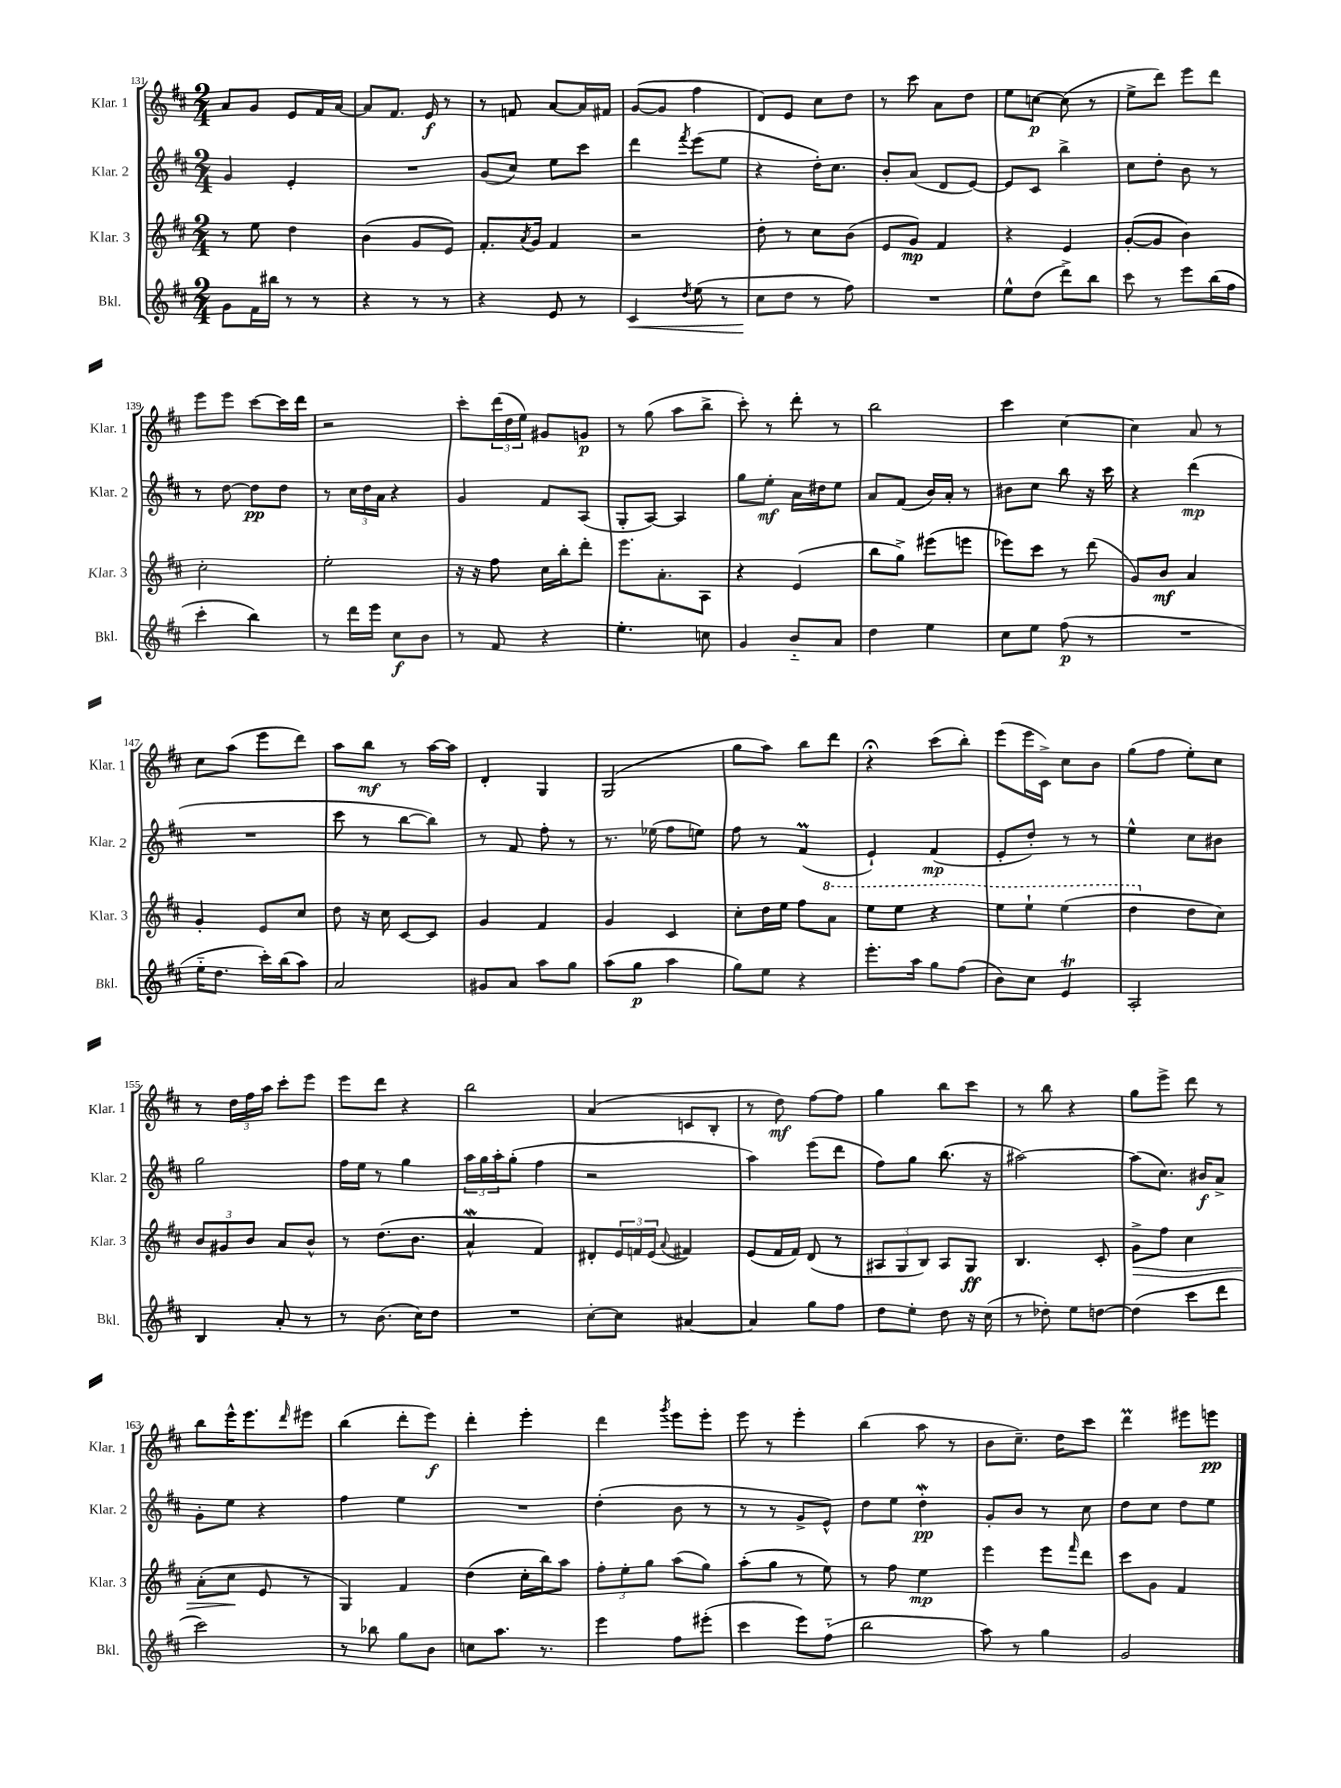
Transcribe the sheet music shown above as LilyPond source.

<<
\new StaffGroup <<
\new Staff = "s0" \with { instrumentName = "Klar. 1" shortInstrumentName = "Klar. 1" } {
    \clef treble \key d \major \numericTimeSignature \time 2/4
    a'8 g'8 e'8 fis'16 a'16~ |
    a'8 fis'8. e'16\f r8 |
    r8 f'8 a'8~ a'16 fis'16 |
    g'8~( g'8 fis''4 |
    d'8) e'8 cis''8 d''8 |
    r8 cis'''8 a'8 d''8 |
    e''8 c''8~\p c''8( r8 |
    e''8-> d'''8) e'''8 d'''8 |
    e'''8 e'''8 cis'''8~ cis'''16 d'''16 |
    r2 |
    cis'''8-. \tuplet 3/2 { d'''16( d''16 e''16) } gis'8 g'8\p |
    r8 g''8( a''8 b''8-> |
    cis'''8-.) r8 d'''8-. r8 |
    b''2 |
    cis'''4 cis''4~ |
    cis''4 a'8 r8 |
    cis''8 a''8( e'''8 d'''8) |
    a''8 b''8\mf r8 a''16~ a''16 |
    d'4-. g4 |
    g2( |
    g''8 a''8) b''8 d'''8 |
    r4\fermata cis'''8( b''8-.) |
    e'''8( e'''16 cis'16->) cis''8 b'8 |
    g''8( fis''8 e''8-.) cis''8 |
    r8 \tuplet 3/2 { d''16 fis''16 a''16 } cis'''8-. e'''8 |
    e'''8 d'''8 r4 |
    b''2 |
    a'4( c'8 b8-. |
    r8 d''8\mf) fis''8~ fis''8 |
    g''4 b''8 cis'''8 |
    r8 b''8 r4 |
    g''8 e'''8-> d'''8 r8 |
    b''8 e'''16-^ e'''8. \grace { d'''16 } eis'''8 |
    b''4( d'''8-. e'''8\f) |
    d'''4-. e'''4-. |
    d'''4 \acciaccatura { g'''8 } e'''8 e'''8-. |
    e'''8 r8 e'''4-. |
    b''4( a''8 r8 |
    b'8 cis''8.--) d''16 cis'''8 |
    d'''4\prall eis'''8 e'''8\pp \bar "|." |
}
\new Staff = "s1" \with { instrumentName = "Klar. 2" shortInstrumentName = "Klar. 2" } {
    \clef treble \key d \major \numericTimeSignature \time 2/4
    g'4 e'4-. |
    R2 |
    g'8( cis''8) e''8 cis'''8 |
    d'''4 \acciaccatura { fis'''8 } e'''8( e''8 |
    r4 d''16-.) cis''8. |
    b'8-. a'8( d'8 e'8~) |
    e'8 cis'8 b''4-> |
    cis''8 d''8-. b'8 r8 |
    r8 d''8~ d''8\pp d''8 |
    r8 \tuplet 3/2 { cis''16 d''16 a'16 } r4 |
    g'4 fis'8 a8( |
    g8-. a8~) a4 |
    g''8 e''8-.\mf a'16 dis''16 e''8 |
    a'8 fis'8( b'16) a'16-. r8 |
    bis'8 cis''8 b''8 r16 cis'''16 |
    r4 d'''4\mp( |
    R2 |
    cis'''8 r8 b''8~ b''8) |
    r8 fis'8 fis''8-. r8 |
    r8. ees''16( fis''8 e''8) |
    fis''8 r8 fis'4\prall( |
    e'4-!) fis'4\mp( |
    e'8-. d''8-.) r8 r8 |
    e''4-^ cis''8 bis'8 |
    g''2 |
    fis''16 e''16 r8 g''4 |
    \tuplet 3/2 { a''16 g''16 a''16-. } g''8-.( fis''4 |
    r2 |
    a''4) e'''8( d'''8 |
    fis''8) g''8 b''8.( r16 |
    ais''2~) |
    ais''8( cis''8.) bis'16\f a'8-> |
    g'8-. e''8 r4 |
    fis''4 e''4 |
    R2 |
    d''4-.( b'8 r8 |
    r8 r8 g'8-> e'8-^) |
    d''8 e''8 d''4-.\mordent\pp |
    g'8-. b'8 r8 cis''8 |
    d''8 cis''8 d''8 e''8 \bar "|." |
}
\new Staff = "s2" \with { instrumentName = "Klar. 3" shortInstrumentName = "Klar. 3" } {
    \clef treble \key d \major \numericTimeSignature \time 2/4
    r8 e''8 d''4 |
    b'4( g'8 e'8) |
    fis'8.-. \acciaccatura { a'8 } g'16 fis'4 |
    r2 |
    d''8-. r8 cis''8 b'8( |
    e'8 g'8\mp) fis'4 |
    r4 e'4 |
    g'8~-.( g'8 b'4) |
    cis''2-. |
    e''2-. |
    r16 r16 fis''8 cis''16 b''16-. d'''8-. |
    e'''8. a'8.-. a8 |
    r4 e'4( |
    b''8 g''8->) eis'''8( e'''8 |
    ees'''8) cis'''8 r8 d'''8( |
    g'8) b'8\mf a'4 |
    g'4-. e'8 cis''8 |
    d''8 r16 cis''16 cis'8~ cis'8 |
    g'4 fis'4 |
    g'4 cis'4 |
    cis''8-. d''16 e''16 fis''8 \ottava #1 a''8 |
    e'''8 e'''8 r4 |
    e'''8 e'''8-! e'''4( |
    d'''4 \ottava #0 d''8 cis''8) |
    \tuplet 3/2 { b'8 gis'8 b'8 } a'8 b'8-^ |
    r8 d''8.( b'8. |
    a'4-^\mordent fis'4) |
    dis'8-. \tuplet 3/2 { e'16 f'16 e'16( } \appoggiatura { a'8 } fis'4) |
    e'8( fis'16 fis'16) d'8( r8 |
    \tuplet 3/2 { ais8 g8 b8) } ais8 g8\ff |
    b4. cis'8-. |
    g'8->\> fis''8 cis''4 |
    a'8-.( cis''8\! e'8 r8 |
    g4) fis'4 |
    d''4( cis''16-. b''16) a''8 |
    \tuplet 3/2 { fis''8-. e''8-. g''8 } a''8( g''8) |
    a''8-.( g''8 r8 e''8) |
    r8 fis''8 e''4\mp |
    e'''4 e'''8 \grace { fis'''16 } d'''8 |
    cis'''8 g'8 fis'4 \bar "|." |
}
\new Staff = "s3" \with { instrumentName = "Bkl." shortInstrumentName = "Bkl." } {
    \clef treble \key d \major \numericTimeSignature \time 2/4
    g'8 fis'16 bis''16 r8 r8 |
    r4 r8 r8 |
    r4 e'8 r8 |
    cis'4\< \acciaccatura { d''8 } e''8( r8 |
    cis''8\! d''8 r8 fis''8) |
    R2 |
    e''8-^ d''8( d'''8->) b''8 |
    cis'''8 r8 e'''8 b''16( fis''16 |
    cis'''4-. b''4) |
    r8 d'''16 e'''16 cis''8\f b'8 |
    r8 fis'8 r4 |
    e''4.-. c''8 |
    g'4 b'8-_ a'8 |
    d''4 e''4 |
    cis''8 e''8 fis''8\p( r8 |
    R2 |
    e''16-_ d''8. cis'''16-.) b''16( a''8) |
    a'2 |
    gis'8 a'8 a''8 g''8 |
    a''8( g''8\p a''4 |
    g''8) e''8 r4 |
    e'''8.-. a''16 g''8 fis''8( |
    b'8) cis''8 e'4\trill |
    a2-. |
    b4 a'8-. r8 |
    r8 b'8.( cis''16) d''8 |
    R2 |
    cis''8~-. cis''8 ais'4~ |
    ais'4 g''8 fis''8 |
    d''8 e''8-. d''8 r16 cis''16( |
    r8 des''8-.) e''8 d''8~ |
    d''4( cis'''8 d'''8 |
    cis'''2) |
    r8 bes''8 g''8 b'8 |
    c''8 a''8. r8. |
    e'''4 fis''8 eis'''8-.( |
    cis'''4 e'''8) fis''8-_( |
    b''2 |
    a''8) r8 g''4 |
    g'2 \bar "|." |
}
>>
>>
\layout { \context { \Score currentBarNumber = #131 } }
